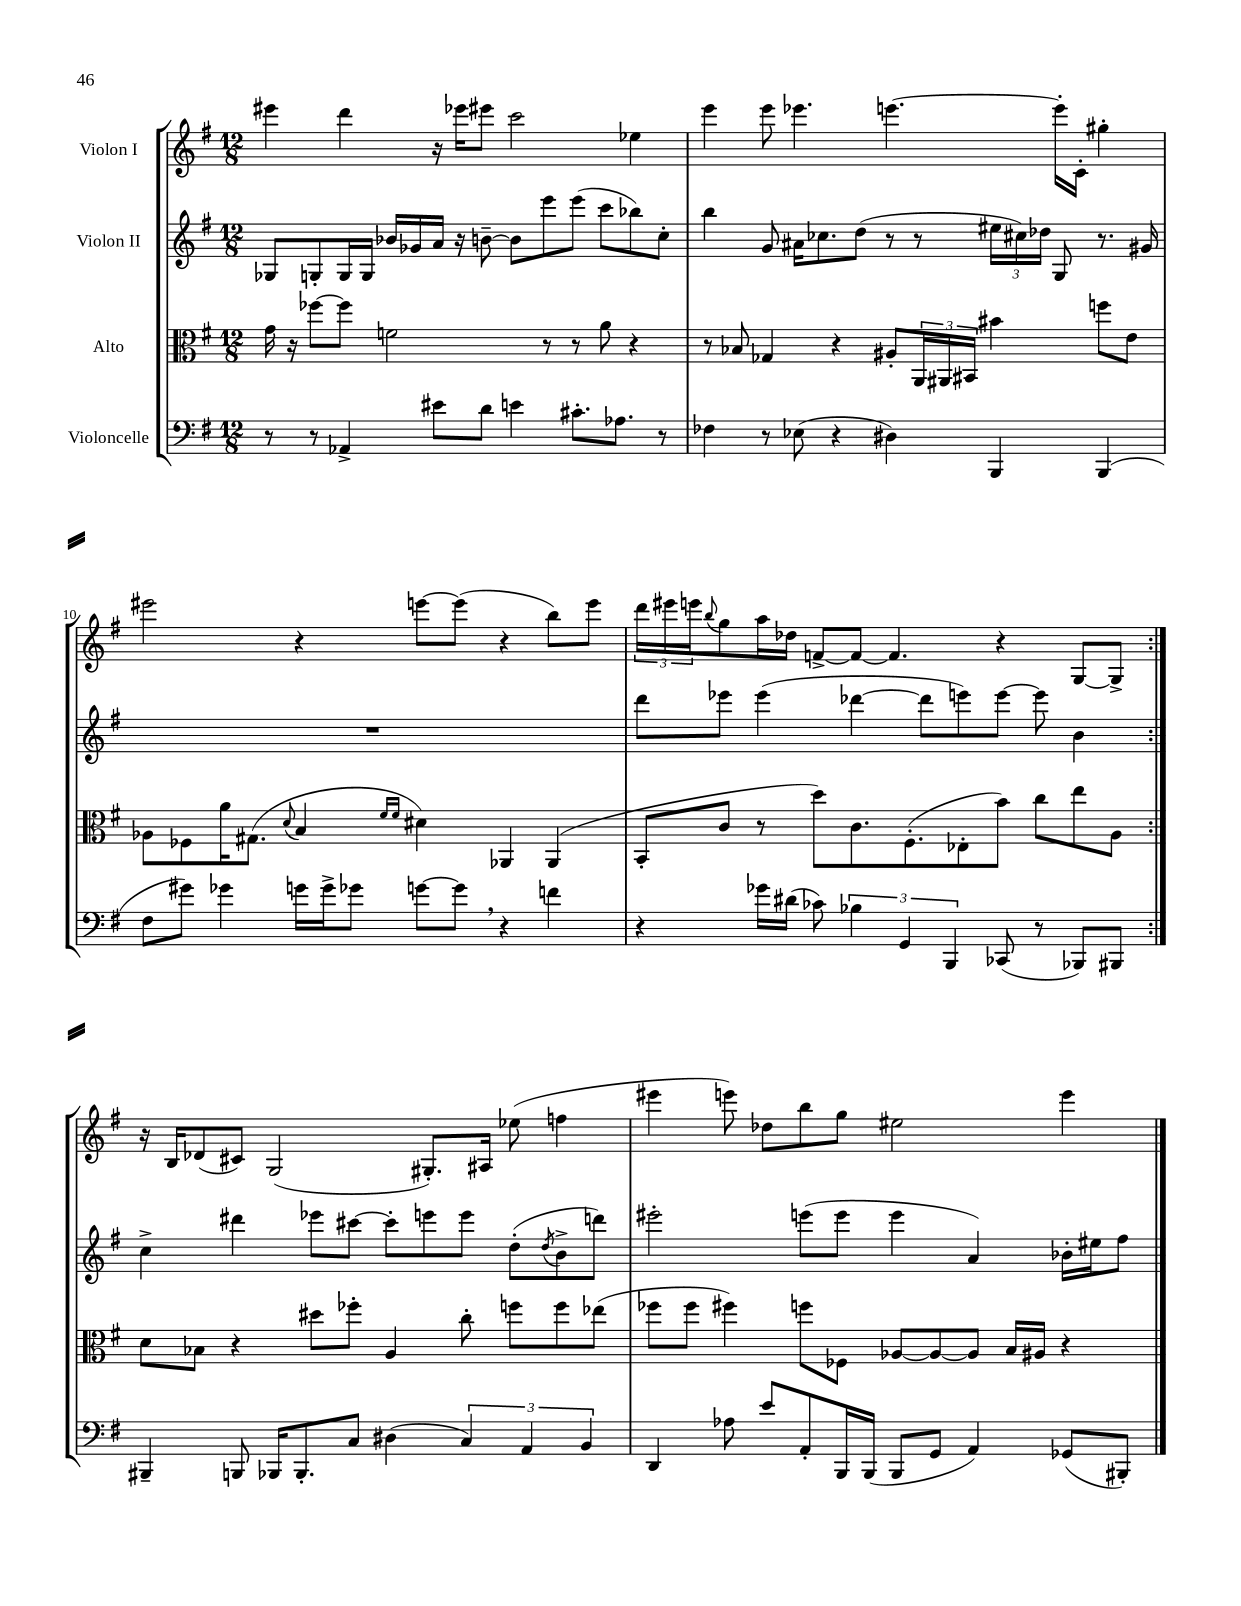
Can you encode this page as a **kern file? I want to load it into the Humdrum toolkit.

**kern	**kern	**kern	**kern
*staff4	*staff3	*staff2	*staff1
*clefF4	*clefC3	*clefG2	*clefG2
*k[f#]	*k[f#]	*k[f#]	*k[f#]
*M12/8	*M12/8	*M12/8	*M12/8
8r	16g	8G-	4eee#
.	16r	.	.
8r	[8ff-	8G'	.
4AA-^	8ff-]	16G	4ddd
.	.	16G	.
.	2f	16b-	.
.	.	16g-	.
8e#	.	16a	16r
.	.	16r	16eee-
8d	.	[8b~	8eee#
4e	.	8b]	2ccc
.	8r	8eee	.
8.c#'	8r	(8eee	.
.	8a	8ccc	.
8.A-	.	.	.
.	4r	8bb-)	4ee-
8r	.	8cc'	.
=	=	=	=
4F-	8r	4bb	4eee
.	8B-	.	.
8r	4G-	8g	8eee
(8E-	.	16a#	4.eee-
.	.	8.cc-	.
4r	4r	.	.
.	.	(8dd	.
4D#)	8A#'	8r	[4.eee
.	24AA	8r	.
.	24AA#	.	.
.	24BB#	.	.
4BBB	4b#	24ee#	.
.	.	24cc#)	.
.	.	24dd-	.
.	.	8G	16eee']
.	.	.	16c'
(4BBB	8ff	8.r	4gg#'
.	8e	.	.
.	.	16g#	.
=	=	=	=
8F#	8A-	1.r	2eee#
8g#)	8F-	.	.
4g-	16a	.	.
.	(8.G#	.	.
.	8qqd	.	.
16g	4B	.	4r
16g^	.	.	.
8g-	.	.	.
.	16qqf#	.	.
.	16qqf#	.	.
[8g	4d#)	.	[8eee
8g]	.	.	(8eee]
4r	4AA-	.	4r
4f	(4AA-	.	8bb)
.	.	.	8eee
=	=	=	=
4r	8BB'	8ddd	24ddd
.	.	.	24eee#
.	.	.	24eee
.	.	.	8qqbb
.	8c	8eee-	8gg
16g-	8r	(4eee-	16aa
(16d#	.	.	16dd-
8c-)	8dd)	.	[8f^
6B-	8.c	[4ddd-	8f_
.	.	.	4.f]
6GG	.	.	.
.	(8.F#'	.	.
.	.	8ddd-]	.
6BBB	.	.	.
.	8E-'	8eee)	.
(8CC-	8b)	[8eee	4r
8r	8cc	8eee]	.
8BBB-)	8ee	4b	[8G
8BBB#	8A	.	8G^]
=:|!	=:|!	=:|!	=:|!
4BBB#~	8d	4cc^	16r
.	.	.	16B
.	8B-	.	(8d-
8BBB	4r	4ddd#	8c#)
16BBB-	.	.	(2G
8.BBB-'	.	.	.
.	8dd#	8eee-	.
8C	8ff-'	[8ccc#	.
(4D#	4A	8ccc#']	.
.	.	8eee	8.G#')
6C)	8cc'	8eee	.
.	.	.	16A#
.	8ff	(8dd'	(8ee-
6AA	.	.	.
.	.	8qdd	.
.	8ff	8b^	4ff
6BB	.	.	.
.	(8ee-	8ddd)	.
=	=	=	=
4DD	8ff-	2eee#'	4eee#
.	8ff-	.	.
8A-	4ff#)	.	8eee)
8e	.	.	8dd-
8AA'	8ff	(8eee	8bb
16BBB	8F-	8eee	8gg
(16BBB	.	.	.
8BBB	[8A-	4eee	2ee#
8GG	8A-_	.	.
4AA)	8A-]	4a)	.
.	16B	.	.
.	16A#	.	.
(8GG-	4r	16b-'	4eee
.	.	16ee#	.
8BBB#')	.	8ff#	.
==	==	==	==
*-	*-	*-	*-
